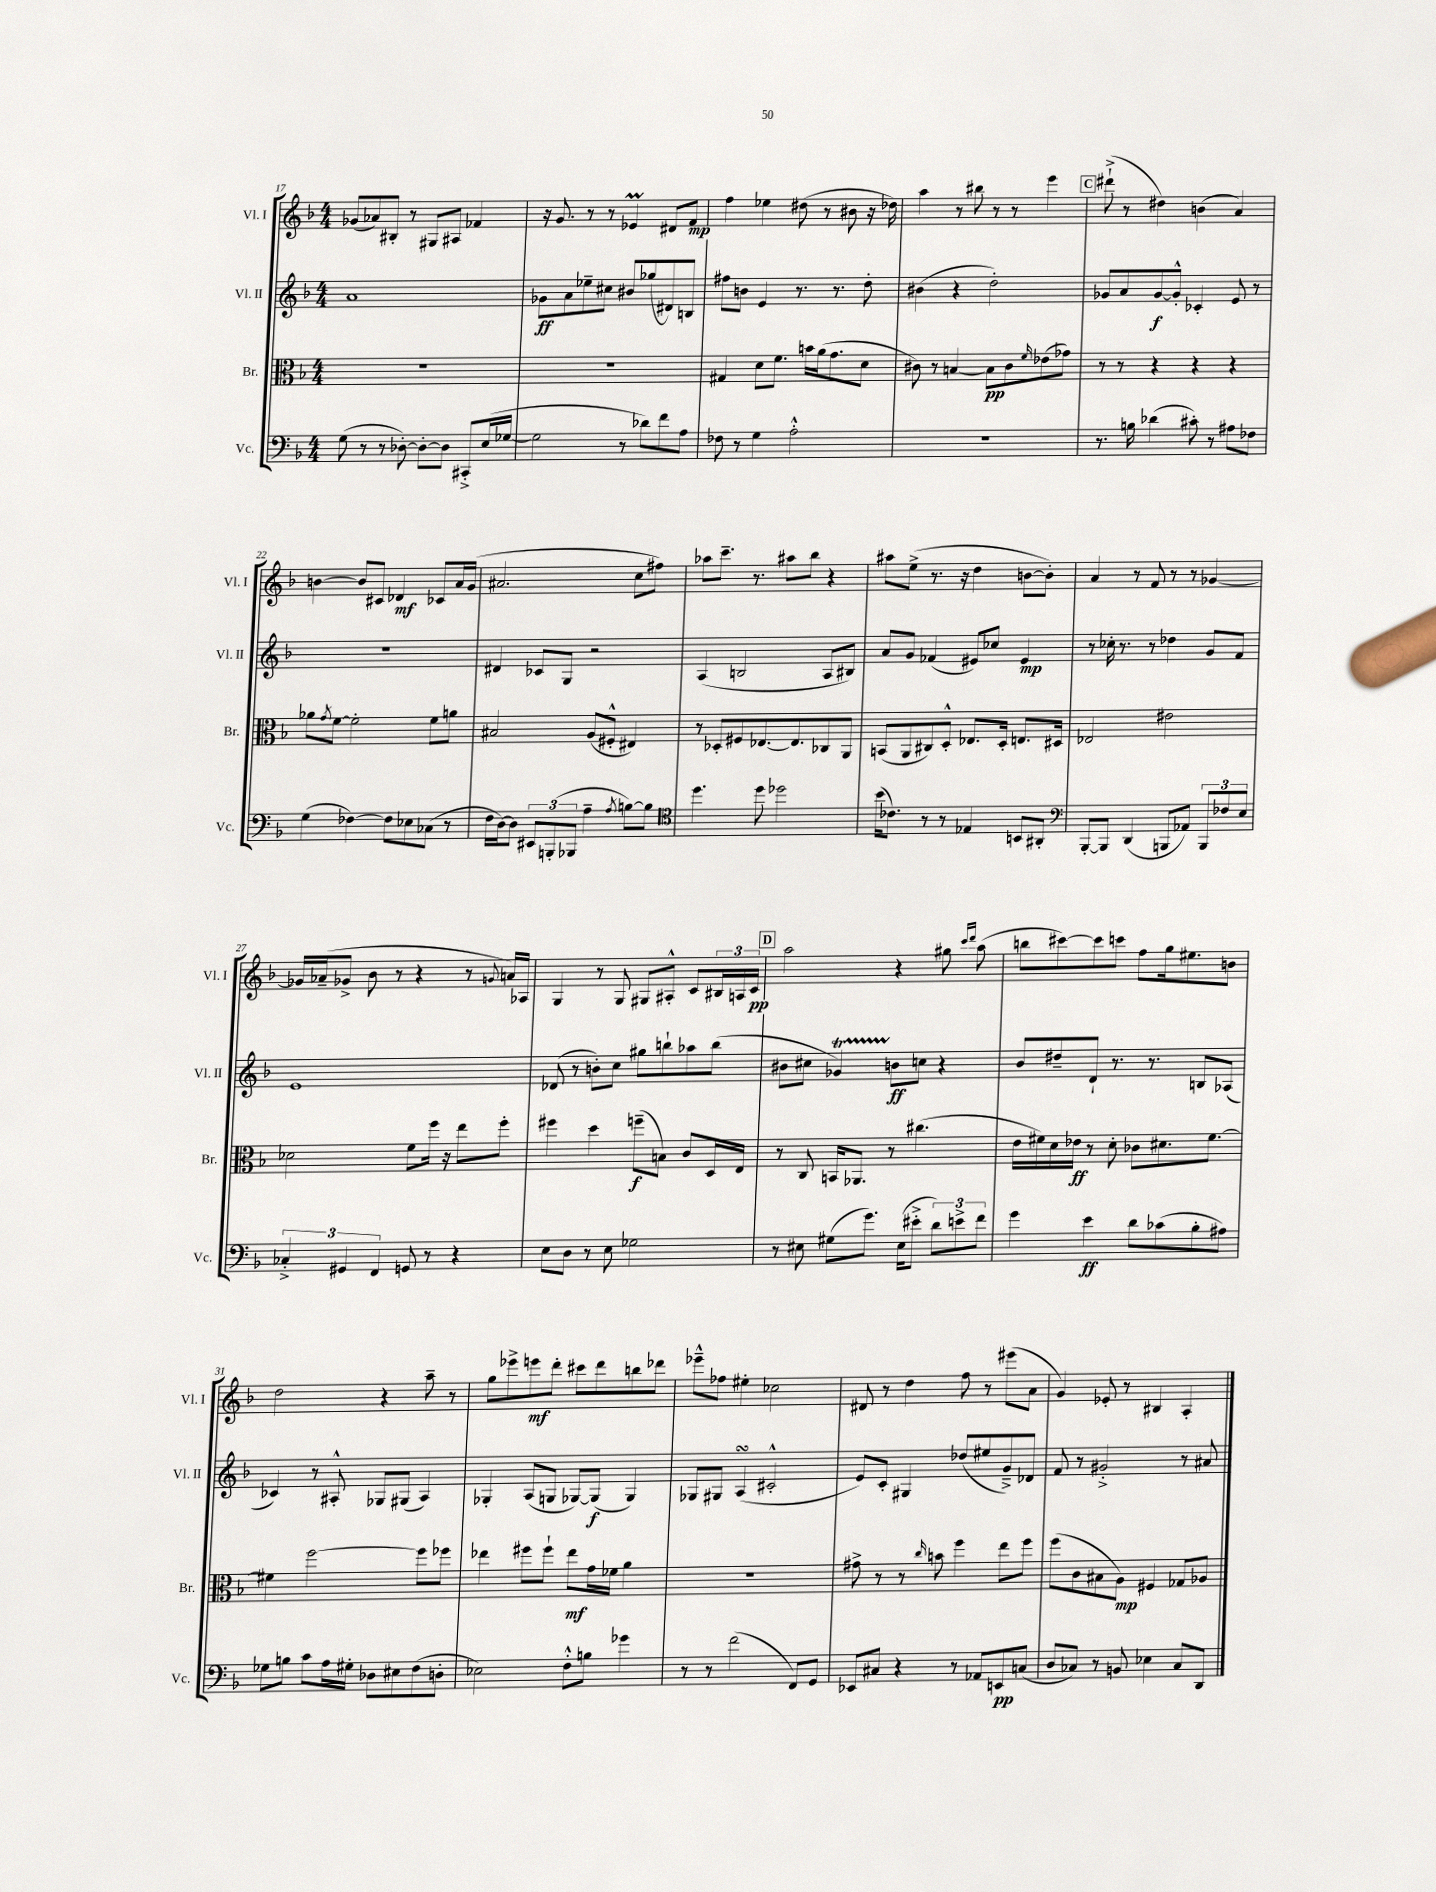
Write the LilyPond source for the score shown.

<<
\new StaffGroup <<
\new Staff = "s0" \with { instrumentName = "Vl. I" shortInstrumentName = "Vl. I" } {
    \clef treble \key f \major \numericTimeSignature \time 4/4
    ges'8( aes'8) bis8-. r8 gis8 ais8 fes'4 |
    r16 g'8. r8 r8 ees'4\prall dis'8 f'8\mp |
    f''4 ees''4 dis''8( r8 bis'8 r16 des''16) |
    a''4 r8 bis''8 r8 r8 e'''4 |
    \mark \markup { \box "C" } dis'''8-!->( r8 dis''4) b'4( a'4) |
    b'4~ b'8 cis'8 des'4\mf ces'8 a'16 g'16( |
    ais'2. c''8 fis''8) |
    aes''8 c'''8.-- r8. ais''8 bes''8 r4 |
    ais''8 e''8->( r8. r16 d''4 b'8~ b'8-.) |
    a'4 r8 f'8 r8 r8 ges'4~ |
    ges'16 aes'16--( ges'8-> bes'8 r8 r4 r8 \appoggiatura { g'8 } a'16) aes16 |
    g4 r8 g8 gis8 ais8-.-^ c'8 \tuplet 3/2 { bis16 a16 c'16\pp } |
    \mark \markup { \box "D" } a''2 r4 gis''8 \grace { c'''16 d'''16 } a''8( |
    b''8 cis'''8~) cis'''8 c'''8 f''8 g''16 eis''8. b'8 |
    d''2 r4 a''8-- r8 |
    g''8 ees'''8-> e'''8\mf d'''8-. cis'''8 d'''8 b''8 des'''8 |
    ees'''8---^ fes''8 eis''4-. ces''2 |
    dis'8 r8 d''4 f''8 r8 eis'''8( a'8 |
    g'4) ees'8-. r8 bis4 a4-. \bar "|." |
}
\new Staff = "s1" \with { instrumentName = "Vl. II" shortInstrumentName = "Vl. II" } {
    \clef treble \key f \major \numericTimeSignature \time 4/4
    a'1 |
    ges'8\ff a'8 ees''8-- cis''8 bis'8 ges''8( dis'8) b8 |
    fis''8 b'8 e'4 r8. r8. d''8-. |
    bis'4( r4 d''2-.) |
    \mark \markup { \box "C" } ges'8 a'8 ges'8~\f ges'8-.-^ ces'4-. e'8 r8 |
    R1 |
    dis'4 ces'8 g8 r2 |
    a4( b2 a8 bis8) |
    a'8 g'8 fes'4( eis'8) ces''8 eis'4\mp |
    r8 ces''16-. r8. r8 des''4 g'8 f'8 |
    e'1 |
    des'8( r8 b'8-.) c''8 gis''8 b''8-! aes''8 b''8( |
    \mark \markup { \box "D" } bis'8 cis''8 ges'4\startTrillSpan) b'8\stopTrillSpan\ff c''8 r4 |
    bes'8 dis''8-- d'8-! r8. r8. b8 aes8( |
    ces'4) r8 ais8-.-^ ges8 gis8( ais4) |
    ges4-. a8( g8 ges8~) ges8\f( ges4) |
    ges8 gis8 a4\turn( cis'2-.-^ |
    e'8) c'8-. gis4 des''8( eis''8 g'8--->) des'8 |
    f'8 r8 gis'2-.-> r8 ais'8 \bar "|." |
}
\new Staff = "s2" \with { instrumentName = "Br." shortInstrumentName = "Br." } {
    \clef alto \key f \major \numericTimeSignature \time 4/4
    R1 |
    R1 |
    gis4 d'8 f'8. b'16 a'16( g'8. d'8 |
    cis'8) r8 b4~ b8\pp cis'8 \grace { f'16 } ees'8( ges'8) |
    \mark \markup { \box "C" } r8 r8 r4 r4 r4 |
    aes'8 \acciaccatura { g'8 } f'8~ f'2-. f'8 a'8 |
    bis2 a8( fis8-.-^ eis4) |
    r8 des8-. fis8 ees8.~ ees8. ces8 a,8 |
    b,8( a,8 cis8) d8-.-^ ees8. d16-. e8. dis16 |
    ees2 eis'2 |
    des'2 f'8 f''16 r16 e''8 f''8-. |
    fis''4 d''4 f''8--\f( b8) c'8 d16 e16 |
    \mark \markup { \box "D" } r8 c8 b,16 aes,8. r8 cis''4.( |
    e'16 fis'16) d'16 ees'16\ff r8 d'8-. ces'8 dis'8. fis'8.~ |
    fis'4 f''2~ f''8 fes''8 |
    ees''4 fis''8 fis''8-! ees''8\mf g'16 fes'16 a'4 |
    R1 |
    gis'8-> r8 r8 \grace { c''16 } b'8 f''4 e''8 f''8 |
    f''8( c'8 bis8 a8\mp) fis4 ges8 aes8 \bar "|." |
}
\new Staff = "s3" \with { instrumentName = "Vc." shortInstrumentName = "Vc." } {
    \clef bass \key f \major \numericTimeSignature \time 4/4
    g8( r8 r8 des8~-.) des8~-. des8 cis,8-.-> e16( ges16~ |
    ges2 r8 des'8) f'8 a8 |
    fes8 r8 g4 a2-.-^ |
    r1 |
    \mark \markup { \box "C" } r8. b16 des'4( cis'8-.) r8 ais8 fes8 |
    g4( fes4~) fes8 ees8 ces8( r8 |
    f16 d16~) d8 \tuplet 3/2 { eis,8 b,,8-.( bes,,8 } a4-- \acciaccatura { a8 } b8~) b8 |
    \clef tenor d''4. d''8 des''2 |
    bes'16( ces'8.) r8 r8 ees4 b,8 ais,8-. |
    \clef bass bes,,8~-. bes,,8 d,4( b,,8 aes,8) \tuplet 3/2 { b,,8 fes8 e8 } |
    \tuplet 3/2 { ces4-.-> gis,4 f,4 } g,8 r8 r4 |
    e8 d8 r8 e8 ges2 |
    \mark \markup { \box "D" } r8 eis8 gis8( g'8.) eis16( eis'8-.-> \tuplet 3/2 { d'8) e'8-> f'8 } |
    g'4 e'4\ff d'8 ces'8( bes8-. ais8) |
    ges8 b8 c'8 a16 gis16-. des8 eis8 f8( d8-. |
    ees2) f8-.-^ b8 ges'4 |
    r8 r8 f'2( f,8) g,8 |
    ees,8 cis8 r4 r8 aes,8 e,8\pp c8( |
    d8 ces8) r8 b,8 ees4 ces8 d,8 \bar "|." |
}
>>
>>
\layout { \context { \Score currentBarNumber = #17 } }
